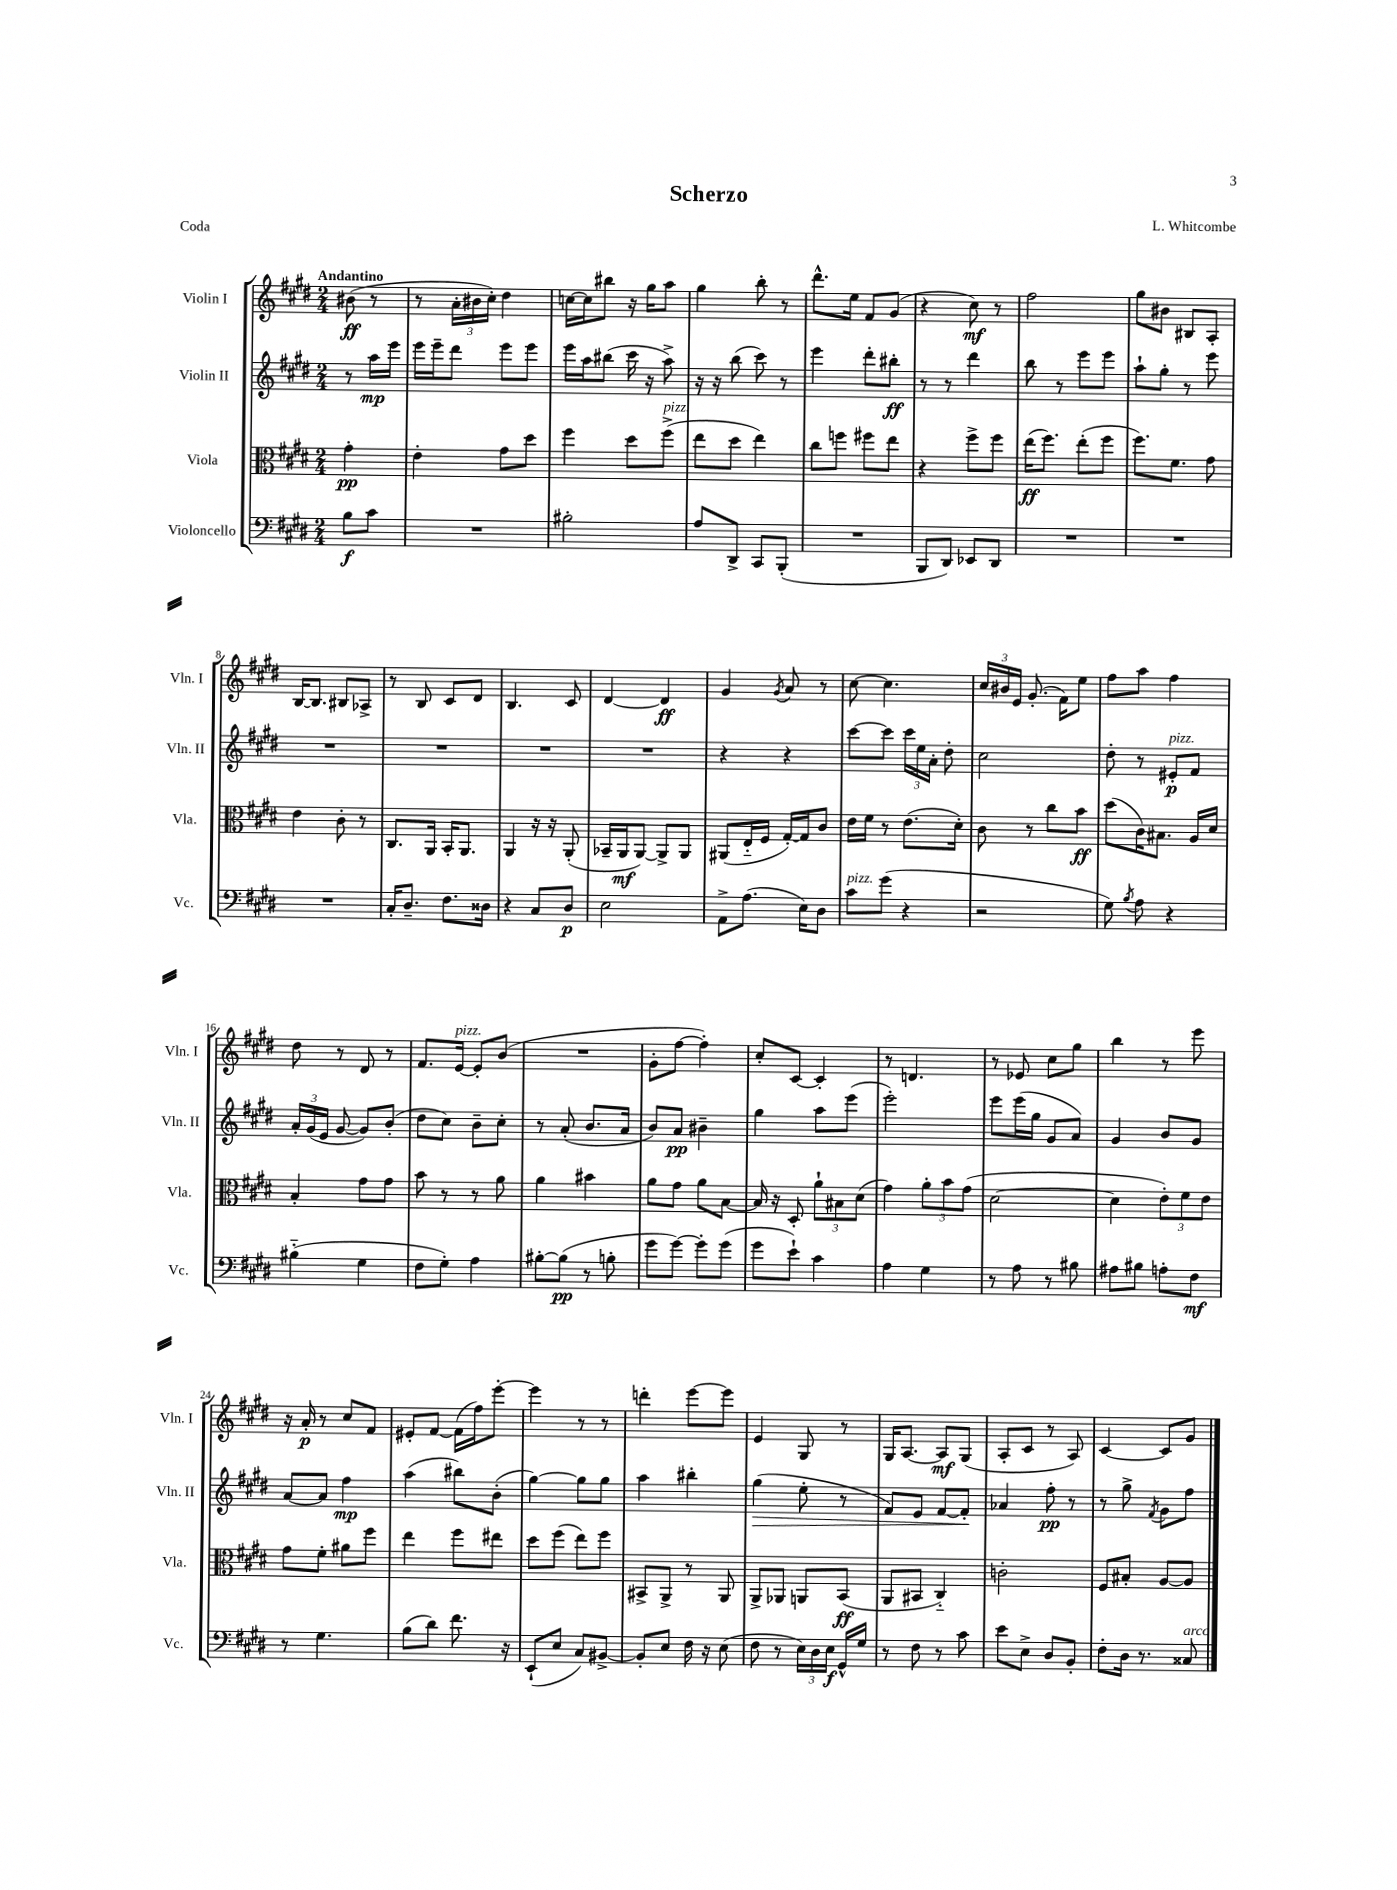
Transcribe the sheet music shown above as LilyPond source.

\header { title = "Scherzo" composer = "L. Whitcombe" piece = "Coda" }
<<
\new StaffGroup <<
\new Staff = "s0" \with { instrumentName = "Violin I" shortInstrumentName = "Vln. I" } {
    \clef treble \key e \major \numericTimeSignature \time 2/4 \partial 4 \tempo "Andantino"
    \autoBeamOff bis'8\ff( r8 |
    r8 \tuplet 3/2 { a'16[-. bis'16 cis''16]-.) } dis''4 |
    c''16[~ c''16 bis''8] r16 gis''16[ a''8] |
    gis''4 b''8-. r8 |
    dis'''8.[-^ e''16] fis'8[ gis'8]( |
    r4 cis''8\mf) r8 |
    fis''2 |
    gis''8[ bis'8] bis8[ a8]-. |
    b16[~ b8.] bis8[ aes8]-> |
    r8 b8 cis'8[ dis'8] |
    b4. cis'8 |
    dis'4~ dis'4\ff |
    gis'4 \acciaccatura { gis'8 } a'8 r8 |
    cis''8~ cis''4. |
    \tuplet 3/2 { cis''16[ bis'16 e'16] } gis'8.-.( fis'16[) e''8] |
    fis''8[ a''8] fis''4 |
    dis''8 r8 dis'8 r8 |
    fis'8.[ e'16]~^\markup { \italic "pizz." } e'8[-. b'8]( |
    R2 |
    gis'8[-. fis''8]~ fis''4-.) |
    cis''8[-. cis'8]~ cis'4-. |
    r8 d'4. |
    r8 ees'8 cis''8[ gis''8] |
    b''4 r8 e'''8 |
    r16 a'16-.\p r8 cis''8[ fis'8] |
    eis'8[-. fis'8]~ fis'16[( fis''16) e'''8]~-. |
    e'''4 r8 r8 |
    d'''4-. e'''8[~ e'''8] |
    e'4 gis8 r8 |
    gis16[ a8.]~ a8[\mf gis8]( |
    a8[-. cis'8] r8 a8) |
    cis'4~ cis'8[ gis'8] \bar "|." |
}
\new Staff = "s1" \with { instrumentName = "Violin II" shortInstrumentName = "Vln. II" } {
    \clef treble \key e \major \numericTimeSignature \time 2/4 \partial 4
    \autoBeamOff r8 a''16[\mp e'''16] |
    e'''16[ e'''16-- dis'''8] e'''8[ e'''8] |
    e'''16[ a''16 bis''8]( cis'''16 r16 a''8->) |
    r16 r16 b''8( cis'''8) r8 |
    e'''4 dis'''8[-. bis''8]-.\ff |
    r8 r8 dis'''4 |
    b''8 r8 e'''8[ e'''8] |
    a''8[-! gis''8]-. r8 e'''8 |
    R2 |
    R2 |
    R2 |
    R2 |
    r4 r4 |
    cis'''8[~ cis'''8] \tuplet 3/2 { cis'''16[ e''16 a'16]-. } dis''8-. |
    cis''2 |
    dis''8-. r8 eis'8[-.\p^\markup { \italic "pizz." } fis'8] |
    \tuplet 3/2 { a'16[-. gis'16( e'16] } gis'8~ gis'8[) b'8]-.( |
    dis''8[ cis''8]) b'8[-- cis''8]-. |
    r8 a'8-.( b'8.[ a'16] |
    b'8[) a'8]\pp bis'4-- |
    gis''4 a''8[ e'''8]( |
    e'''2-.) |
    e'''8[ e'''16( gis''16] gis'8[ a'8]) |
    gis'4 b'8[ gis'8] |
    a'8[~ a'8] fis''4\mp |
    a''4( bis''8[) b'8]-.( |
    gis''4~) gis''8[ gis''8] |
    a''4 bis''4-. |
    gis''4\>( e''8-. r8 |
    fis'8[) e'8] fis'8[~ fis'8]-.\! |
    aes'4 fis''8-.\pp r8 |
    r8 gis''8-> \acciaccatura { fis'8 } gis'8[ fis''8] \bar "|." |
}
\new Staff = "s2" \with { instrumentName = "Viola" shortInstrumentName = "Vla." } {
    \clef alto \key e \major \numericTimeSignature \time 2/4 \partial 4
    \autoBeamOff gis'4-.\pp |
    e'4-. gis'8[ dis''8] |
    fis''4 dis''8[ fis''8]->^\markup { \italic "pizz." }( |
    e''8[ dis''8] e''4) |
    cis''8[ f''8] fis''8[ e''8] |
    r4 fis''8[-> fis''8] |
    e''16[\ff( fis''8.]) e''8[-.( fis''8] |
    fis''8.[) fis'8.] gis'8 |
    e'4 cis'8-. r8 |
    cis8.[ a,16] b,16[-. a,8.] |
    a,4 r16 r16 a,8-.( |
    bes,16[-- a,16\mf a,8]~) a,8[-> a,8] |
    ais,8[( e16-_ fis16] gis16[~-.) gis16 cis'8] |
    e'16[ fis'16] r8 e'8.[( dis'16]-.) |
    cis'8 r8 cis''8[ b'8]\ff |
    dis''8[( cis'16) bis8.] a16[ dis'16] |
    b4-. gis'8[ gis'8] |
    b'8 r8 r8 a'8 |
    a'4 bis'4 |
    a'8[ gis'8] a'8[ b8]~ |
    b16 r16 dis8-. \tuplet 3/2 { a'8[-! bis8 dis'8]( } |
    gis'4) \tuplet 3/2 { a'8[-. b'8 gis'8]( } |
    dis'2~ |
    dis'4 \tuplet 3/2 { e'8[-.) fis'8 e'8] } |
    gis'8[ fis'8]-. ais'8[ fis''8] |
    e''4 fis''8[ eis''8] |
    dis''8[ fis''8]( e''8[) fis''8] |
    bis,8[-> a,8]-> r8 a,8 |
    a,8[-> aes,8] a,8[ b,8]\ff( |
    a,8[ bis,8] cis4-_) |
    c'2-. |
    fis8[ bis8]-. a8[~ a8] \bar "|." |
}
\new Staff = "s3" \with { instrumentName = "Violoncello" shortInstrumentName = "Vc." } {
    \clef bass \key e \major \numericTimeSignature \time 2/4 \partial 4
    \autoBeamOff b8[\f cis'8] |
    R2 |
    bis2-. |
    a8[ dis,8]-> cis,8[ b,,8]-.( |
    R2 |
    b,,8[ dis,8]) ees,8[ dis,8] |
    R2 |
    R2 |
    R2 |
    cis16[-. dis8.]-- fis8.[ disis16] |
    r4 cis8[ dis8]\p |
    e2 |
    a,8[-> a8.]( e16[) dis8] |
    cis'8[^\markup { \italic "pizz." } gis'8]( r4 |
    r2 |
    gis8) \acciaccatura { b8 } a8 r4 |
    bis4-_( gis4 |
    fis8[ gis8]-.) a4 |
    bis8[~-. bis8]\pp( r8 b8-. |
    gis'8[ gis'8]~) gis'8[-. gis'8]( |
    gis'8[ e'8]-!) cis'4 |
    a4 gis4 |
    r8 a8 r8 bis8 |
    ais8[ bis8] a8[-. fis8]\mf |
    r8 gis4. |
    b8[( dis'8]) fis'8. r16 |
    e,8[-!( e8] cis8[) bis,8]~-> |
    bis,8[-. e8] fis16 r16 e8( |
    fis8 r8 \tuplet 3/2 { e16[) dis16 e16]\f } gis,16[-^ gis16] |
    r8 fis8 r8 cis'8 |
    e'8[ e8]-> dis8[ b,8]-. |
    fis8[-. dis16] r8. cisis8^\markup { \italic "arco" } \bar "|." |
}
>>
>>
